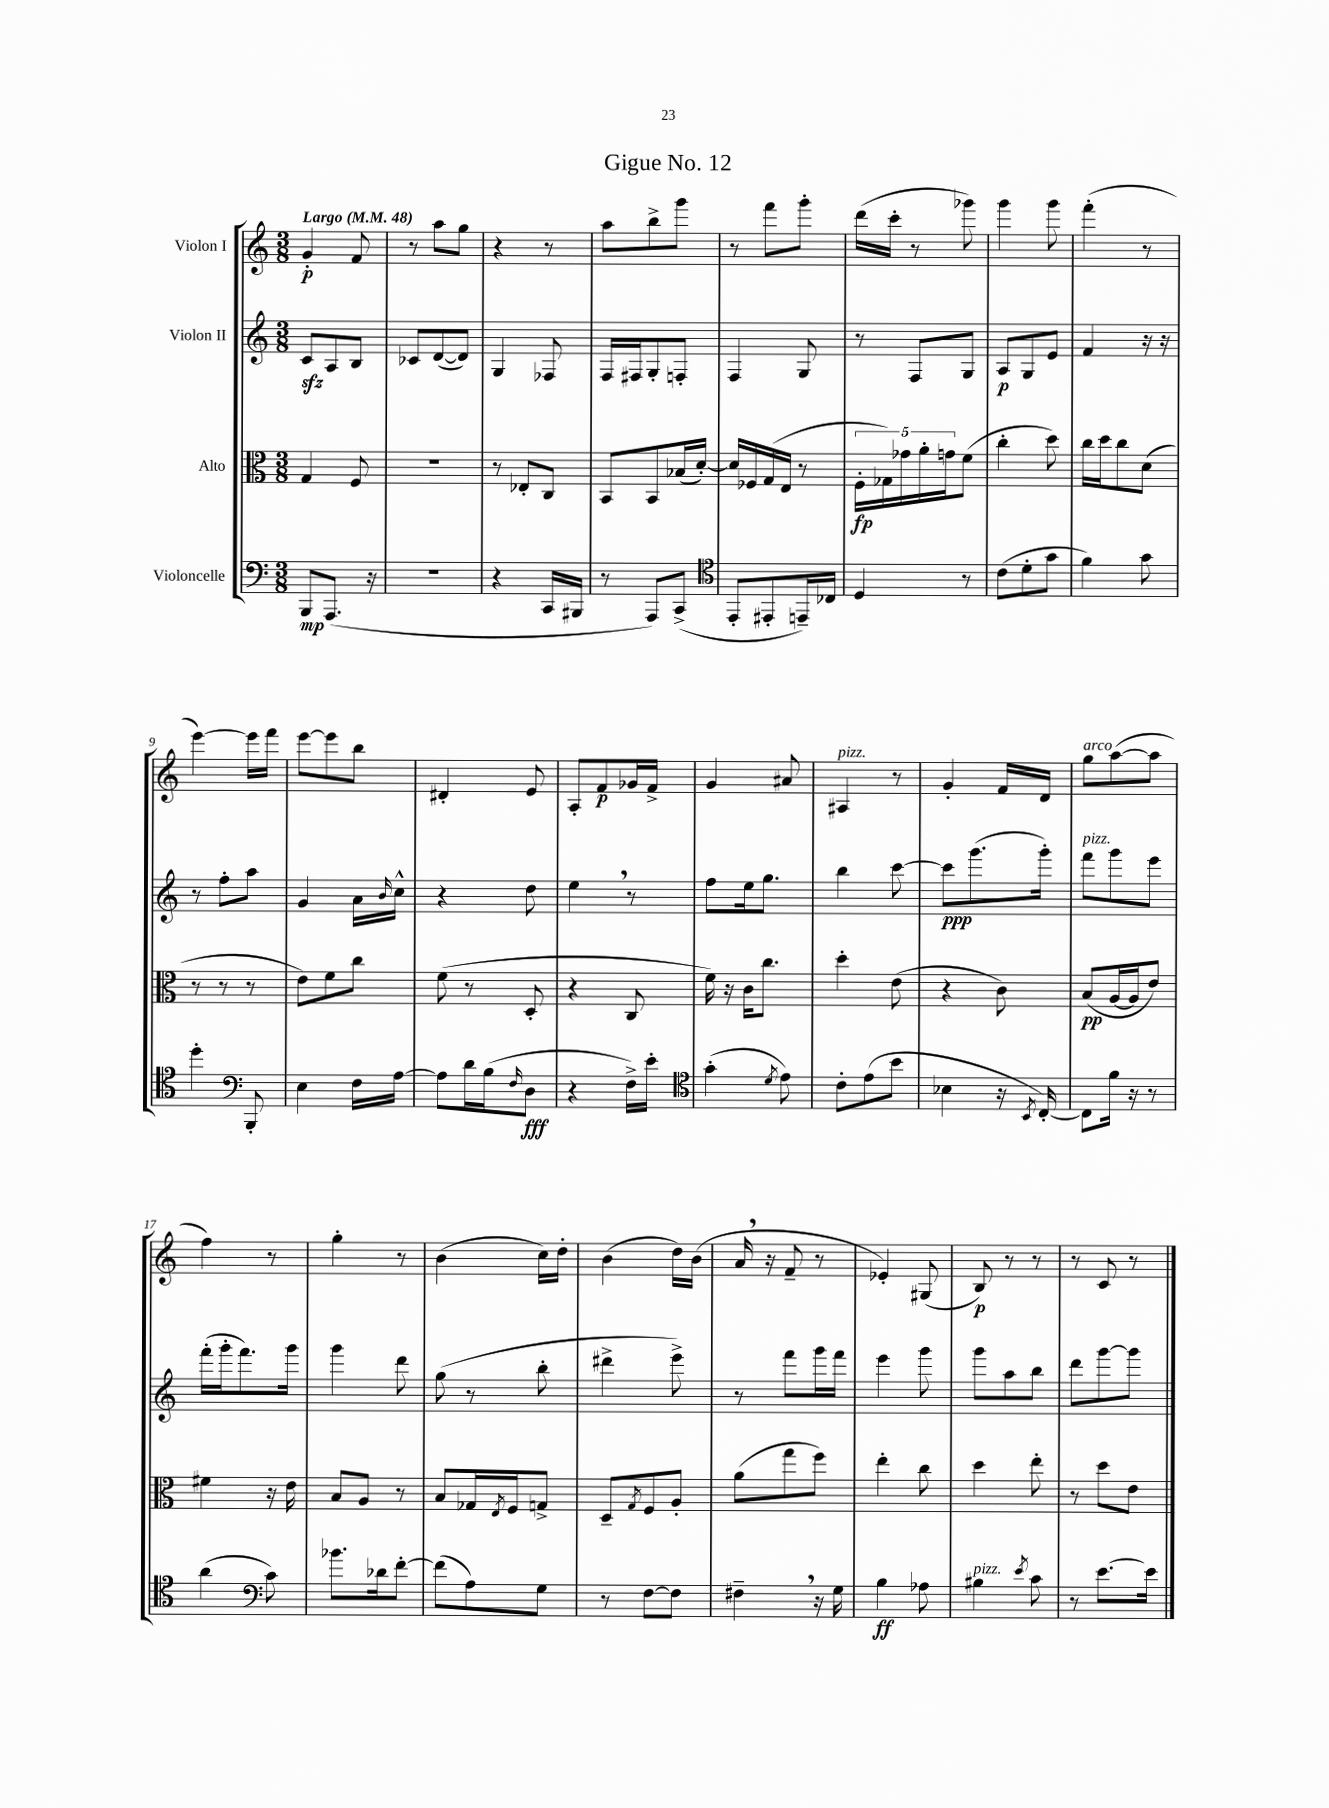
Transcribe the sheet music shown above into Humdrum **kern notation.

**kern	**kern	**kern	**kern
*staff4	*staff3	*staff2	*staff1
*clefF4	*clefC3	*clefG2	*clefG2
*k[]	*k[]	*k[]	*k[]
*M3/8	*M3/8	*M3/8	*M3/8
*MM48	*MM48	*MM48	*MM48
8BBB	4G	8c	4g'
(8.AAA	.	8A	.
.	8F	8B	8f
16r	.	.	.
=	=	=	=
4.r	4.r	8c-	8r
.	.	([8d	8aa
.	.	8d])	8gg
=	=	=	=
4r	8r	4G	4r
.	8E-'	.	.
16CC	8C	8F-	8r
16BBB#	.	.	.
=	=	=	=
8r	8BB	16F	8aa
.	.	16F#	.
8AAA)	8BB	8G'	8bb^
(8CC^	(16B-	8F'	8ggg
.	[16d')	.	.
=	=	=	=
*clefC4	*	*	*
8EE'	16d]	4F	8r
.	16F-	.	.
8EE#'	(16G	.	8fff
.	16E	.	.
16EE~)	8r	8G	8ggg'
16C-	.	.	.
=	=	=	=
4D	20F'	8r	(16ddd
.	20G-)	.	.
.	.	.	16ccc'
.	20g-	.	.
.	.	8F	8r
.	20a'	.	.
.	20g	.	.
8r	(8f	8G	8ggg-)
=	=	=	=
(8c	4cc'	8A	4ggg
8d'	.	8G	.
8g	8dd)	8e	8ggg
=	=	=	=
4f)	16cc	4f	(4fff'
.	16dd	.	.
.	8cc	.	.
8g	(8d	16r	8r
.	.	16r	.
=	=	=	=
4dd'	8r	8r	[4eee)
.	8r	8ff'	.
*clefF4	*	*	*
8BBB'	8r	8aa	16eee]
.	.	.	16fff
=	=	=	=
4E	8e)	4g	[8eee
.	8f	.	8eee]
16F	8cc	16a	8bb
.	.	16qqb	.
[16A	.	16cc^^	.
=	=	=	=
8A]	(8f	4r	4d#'
16d	8r	.	.
(16B	.	.	.
16qqF	.	.	.
8D	8D'	8dd	8e
=	=	=	=
4r	4r	4ee	8A'
.	.	.	8f
16F^)	8C	8r	16g-
16e'	.	.	16f^
=	=	=	=
*clefC4	*	*	*
(4g'	16f)	8ff	4g
.	16r	.	.
.	16c	16ee	.
.	8.cc	8.gg	.
8qd	.	.	.
8e)	.	.	8a#
=	=	=	=
8c'	4dd'	4bb	4A#
(8e	.	.	.
8b	(8e	[8ccc	8r
=	=	=	=
4B-	4r	8ccc]	4g'
.	.	(8.ggg	.
16r	8c)	.	16f
8qBB	.	.	.
[16C')	.	16ggg')	16d
=	=	=	=
8C]	(8B	8fff	8gg
16f	[16A	8ggg	([8aa
16r	16A]	.	.
8r	8e)	8eee	8aa]
=	=	=	=
(4a	4f#	(16fff'	4ff)
.	.	16ggg'	.
.	.	8.fff)	.
*clefF4	*	*	*
8c)	16r	.	8r
.	16e	16ggg	.
=	=	=	=
8.b-	8B	4ggg	4gg'
.	8A	.	.
16d-	.	.	.
[8f'	8r	8ddd	8r
=	=	=	=
(8f]	8B	(8gg	(4b
8A)	16G-	8r	.
.	8qE	.	.
.	16F	.	.
8G	8G^	8bb'	16cc)
.	.	.	16dd'
=	=	=	=
8r	8D~	4ddd#^	(4b
.	8qG	.	.
[8F	8F	.	.
8F]	8A'	8eee^)	16dd)
.	.	.	(16b
=	=	=	=
4F#~	(8a	8r	16a
.	.	.	16r
.	8gg	8fff	8f~
16r	8ff)	16ggg	8r
16G	.	16fff	.
=	=	=	=
4B	4ee'	4eee	4e-')
8A-	8cc	8ggg	(8G#
=	=	=	=
4B#	4dd	8ggg	8B)
.	.	8aa	8r
8qe	.	.	.
8c	8ee'	8bb	8r
=	=	=	=
8r	8r	8ddd	8r
[8.e	8dd	[8ggg	8c
.	8e	8ggg]	8r
16e]	.	.	.
==	==	==	==
*-	*-	*-	*-
